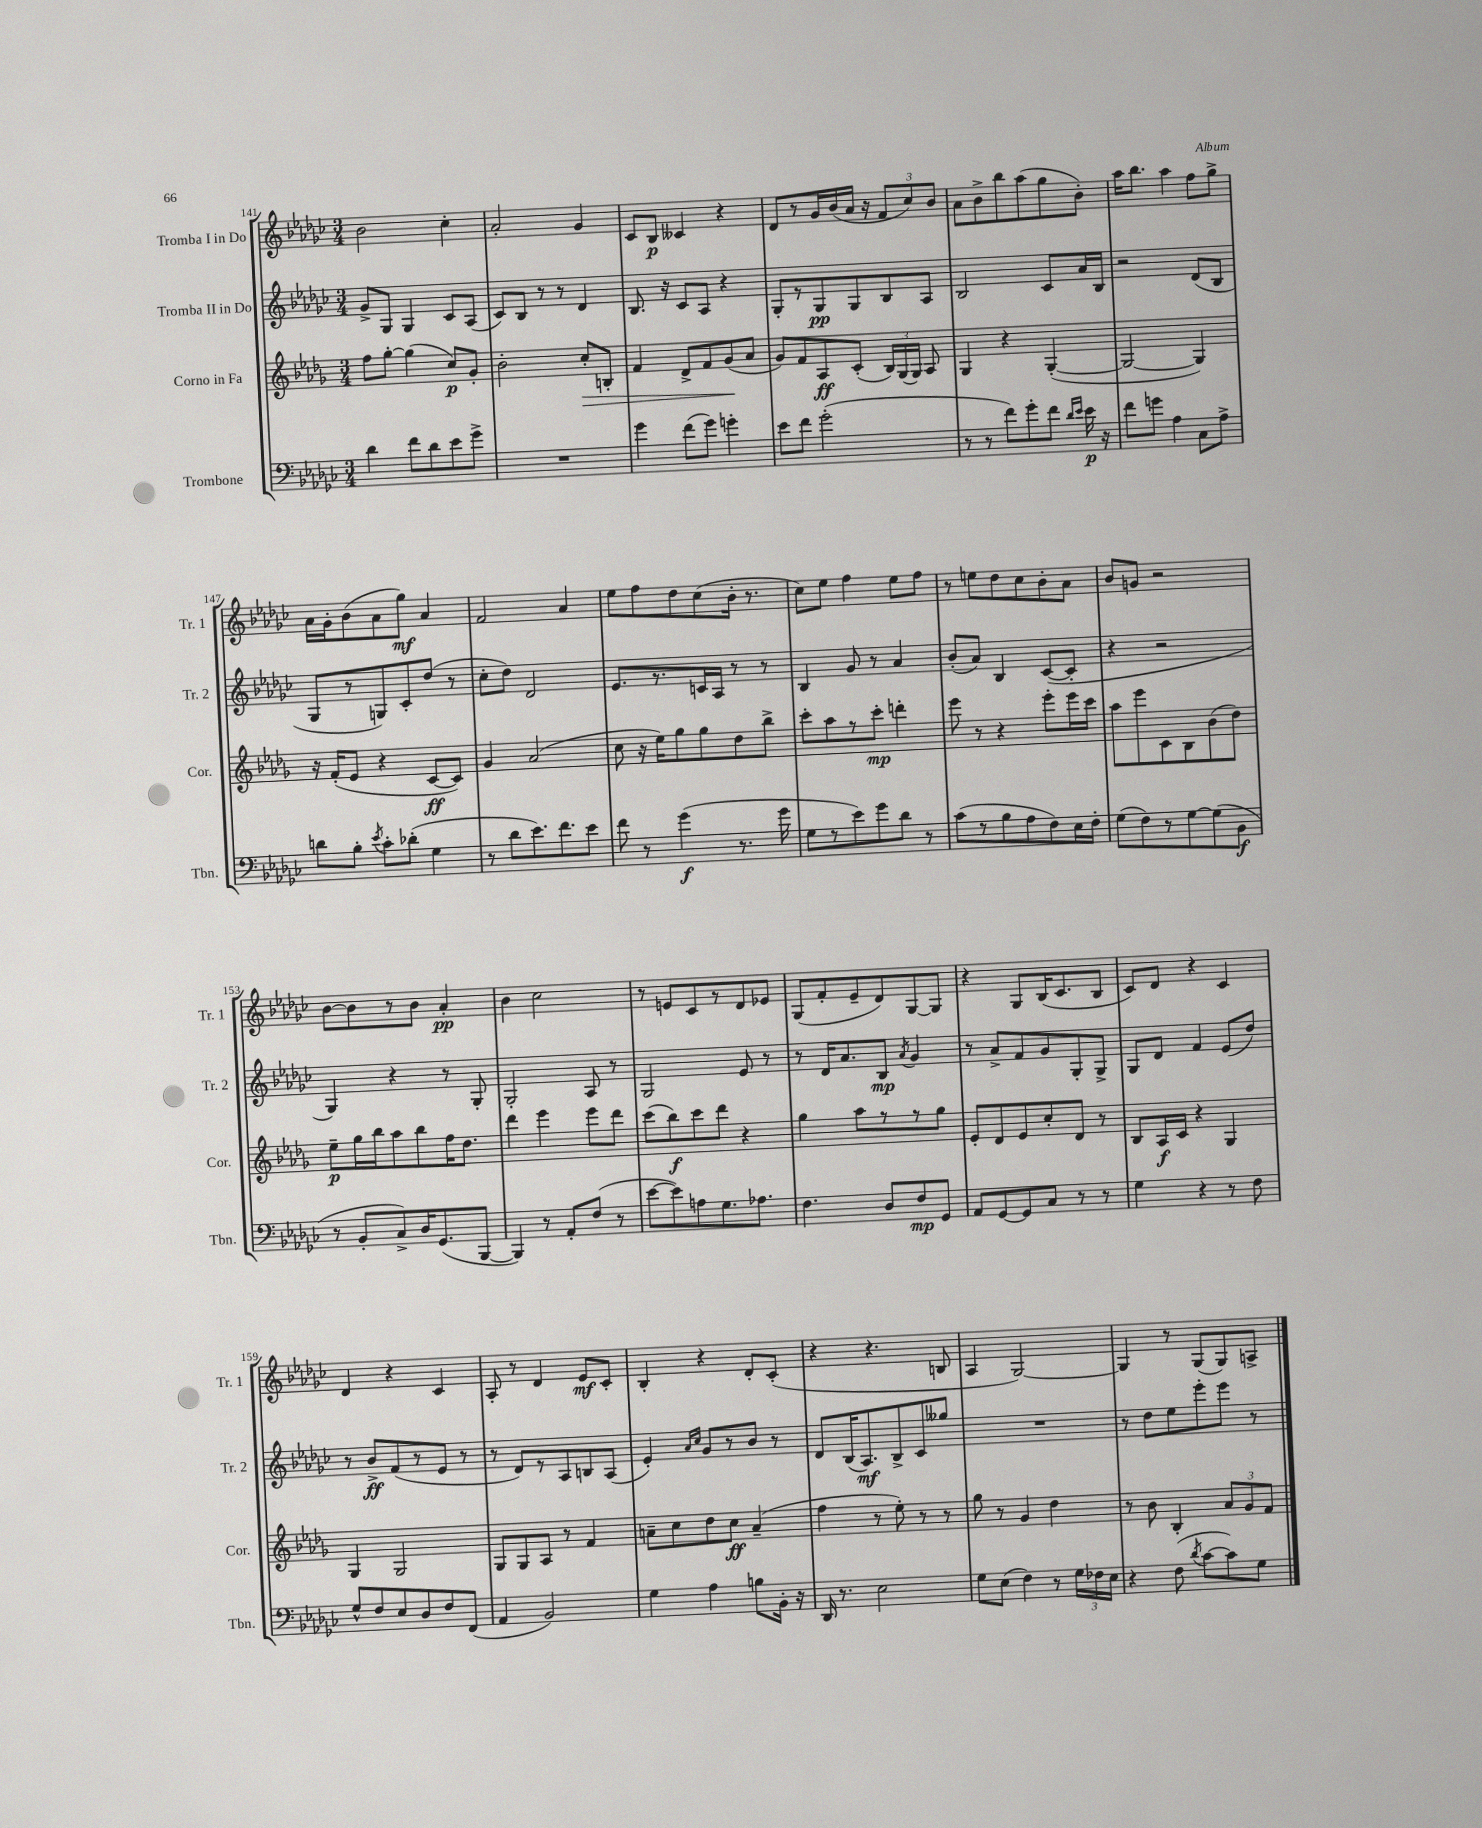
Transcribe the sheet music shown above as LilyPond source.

<<
\new StaffGroup <<
\new Staff = "s0" \with { instrumentName = "Tromba I in Do" shortInstrumentName = "Tr. 1" } {
    \clef treble \key ges \major \numericTimeSignature \time 3/4
    \autoBeamOff bes'2 ces''4-. |
    aes'2-. ges'4 |
    ces'8[ bes8]\p ceses'4 r4 |
    des'8[ r8 ges'16 bes'16( aes'16] r16 \tuplet 3/2 { f'8[ ces''8) bes'8] } |
    aes'8[ bes'8-> bes''8 aes''8( ges''8 bes'8]-.) |
    aes''16[ bes''8.] aes''4 f''8[ ges''8]-> |
    aes'16[ ges'16-. bes'8( aes'8 ges''8]\mf) aes'4 |
    f'2 aes'4 |
    ees''8[ f''8 des''8 ces''8( bes'16]-. r8. |
    ces''8[) ees''8] f''4 ees''8[ f''8] |
    r8 e''8[ des''8 ces''8 bes'8-. aes'8] |
    bes'8[ g'8] r2 |
    bes'8[~ bes'8 r8 bes'8] aes'4-.\pp |
    bes'4 ces''2 |
    r8 e'8[ ces'8 r8 des'8 ees'8] |
    ges8[( f'8-. ees'8-- des'8) ges8~ ges8] |
    r4 ges8[ bes16( ces'8. bes8] |
    ces'8[) des'8] r4 ces'4 |
    des'4 r4 ces'4 |
    aes8-. r8 des'4 ees'8[\mf ces'8]-. |
    bes4-. r4 des'8[-. ces'8]-.( |
    r4 r4. b8 |
    aes4 ges2~) |
    ges4 r8 ges8[( ges8) a8]-> \bar "|." |
}
\new Staff = "s1" \with { instrumentName = "Tromba II in Do" shortInstrumentName = "Tr. 2" } {
    \clef treble \key ges \major \numericTimeSignature \time 3/4
    \autoBeamOff ges'8[-> ges8] ges4 ces'8[ aes8]( |
    ces'8[) bes8] r8 r8 des'4 |
    bes8. r16 ces'8[ aes8] r4 |
    ges8[-. r8 ges8\pp ges8 bes8 aes8] |
    bes2 ces'8[ aes'16 bes16] |
    r2 des'8[( bes8] |
    ges8[ r8 g8) ces'8-. des''8]( r8 |
    ces''8[-. des''8]) des'2 |
    ees'8.[ r8. c'16 aes16] r8 r8 |
    bes4 ges'8 r8 aes'4 |
    bes'8[-.( aes'8]) bes4 ces'8[~( ces'8]-. |
    r4 r2 |
    ges4) r4 r8 ges8-. |
    ges2-. aes8 r8 |
    ges2 ees'8 r8 |
    r8 des'16[ aes'8. bes8]\mp \acciaccatura { aes'8 } ges'4 |
    r8 aes'8[-> f'8 ges'8 ges8-. ges8]-> |
    ges8[ des'8] f'4 ees'8[( des''8]) |
    r8 bes'8[->\ff f'8( r8 ees'8] r8 |
    r8 des'8[) r8 aes8 b8 aes8]( |
    ees'4-.) \grace { aes'16[ ces''16] } ges'8[ r8 bes'8] r8 |
    des'8[ bes16( aes8.\mf) bes8-> ces'8 geses''8] |
    R2. |
    r8 des''8[ ees''8 ees'''8-. ees'''8] r8 \bar "|." |
}
\new Staff = "s2" \with { instrumentName = "Corno in Fa" shortInstrumentName = "Cor." } {
    \clef treble \key des \major \numericTimeSignature \time 3/4
    \autoBeamOff f''8[ ges''8]~-. ges''4( c''8[\p) ges'8]-. |
    bes'2-. c''8[-.\> b8]-. |
    f'4 des'8[-> f'8 ges'8\!( aes'8] |
    ges'8[) f'8 aes8\ff c'8]-.( \tuplet 3/2 { bes16[) ges16( ges16]) } aes8 |
    ges4 r4 ges4~-.( |
    ges2~ ges4) |
    r16 f'16[-.( ees'8] r4 c'8[~\ff c'8]) |
    ges'4 aes'2( |
    c''8 r16 ees''16[) ges''8 ges''8 des''8 bes''8]-> |
    c'''8[-. aes''8 r8 c'''8]-.\mp d'''4-. |
    ees'''8 r8 r4 ees'''8[-. ees'''16 c'''16] |
    aes''8[ ees'''8 c'8 bes8 bes'8( des''8]) |
    ees''8[--\p ges''16 bes''16 aes''8 bes''8 f''16 des''8.] |
    des'''4 ees'''4 ees'''8[ des'''8] |
    c'''8[( bes''8\f) c'''8 des'''8] r4 |
    ges''4 aes''8[ r8 r8 ges''8] |
    ees'8[-. des'8 ees'8 c''8-. des'8] r8 |
    bes8[ aes16\f c'16] r4 ges4 |
    ges4 ges2 |
    ges8[ ges8 aes8] r8 f'4 |
    a'8[-- c''8 des''8 c''8]\ff a'4--( |
    f''4 r8 ees''8-.) r8 r8 |
    ges''8 r8 ges'4 des''4 |
    r8 bes'8 bes4-. \tuplet 3/2 { aes'8[ ges'8 f'8] } \bar "|." |
}
\new Staff = "s3" \with { instrumentName = "Trombone" shortInstrumentName = "Tbn." } {
    \clef bass \key ges \major \numericTimeSignature \time 3/4
    \autoBeamOff des'4 f'8[ des'8 ees'8 ges'8]-> |
    R2. |
    ges'4 f'8[( ges'8]) g'4-. |
    ees'8[ f'8] ges'2-.( |
    r8 r8 f'8[) ges'8-. f'8] \grace { des'16[ ees'16] } ees'16\p r16 |
    f'8[ g'8] aes4 ces8[ aes8]-> |
    d'8[ bes8]-. \acciaccatura { ees'8 } ces'8[-. des'8]-.( ges4 |
    r8 des'8[ ees'8.) f'8. ees'8] |
    f'8 r8 ges'4\f( r8. ges'16 |
    ges8[ r8 ees'8) ges'8 des'8] r8 |
    ces'8[( r8 bes8 aes8 f8) ees16 f16]-. |
    ges8[( f8) r8 ges8~ ges8( bes,8]\f |
    r8 bes,8[-. ces8->) des16 ges,8.( bes,,8]~ |
    bes,,4) r8 aes,8[-. f8]( r8 |
    ees'8[~ ees'8) a8 ges8. aes8.] |
    f4. des8[ f8\mp ges,8] |
    aes,8[ ges,8~ ges,8 ces8] r8 r8 |
    ges4 r4 r8 f8 |
    ges8[-^ f8 ees8 des8 f8 f,8]( |
    aes,4 bes,2) |
    ges4 aes4 b8[ bes,16]-. r16 |
    des,16 r8. ees2 |
    ges8[ ees8]( f4) r8 \tuplet 3/2 { ges16[ fes16 ees16] } |
    r4 f8( \acciaccatura { des'8 } ces'8[~ ces'8) ges8] \bar "|." |
}
>>
>>
\layout { \context { \Score currentBarNumber = #141 } }
